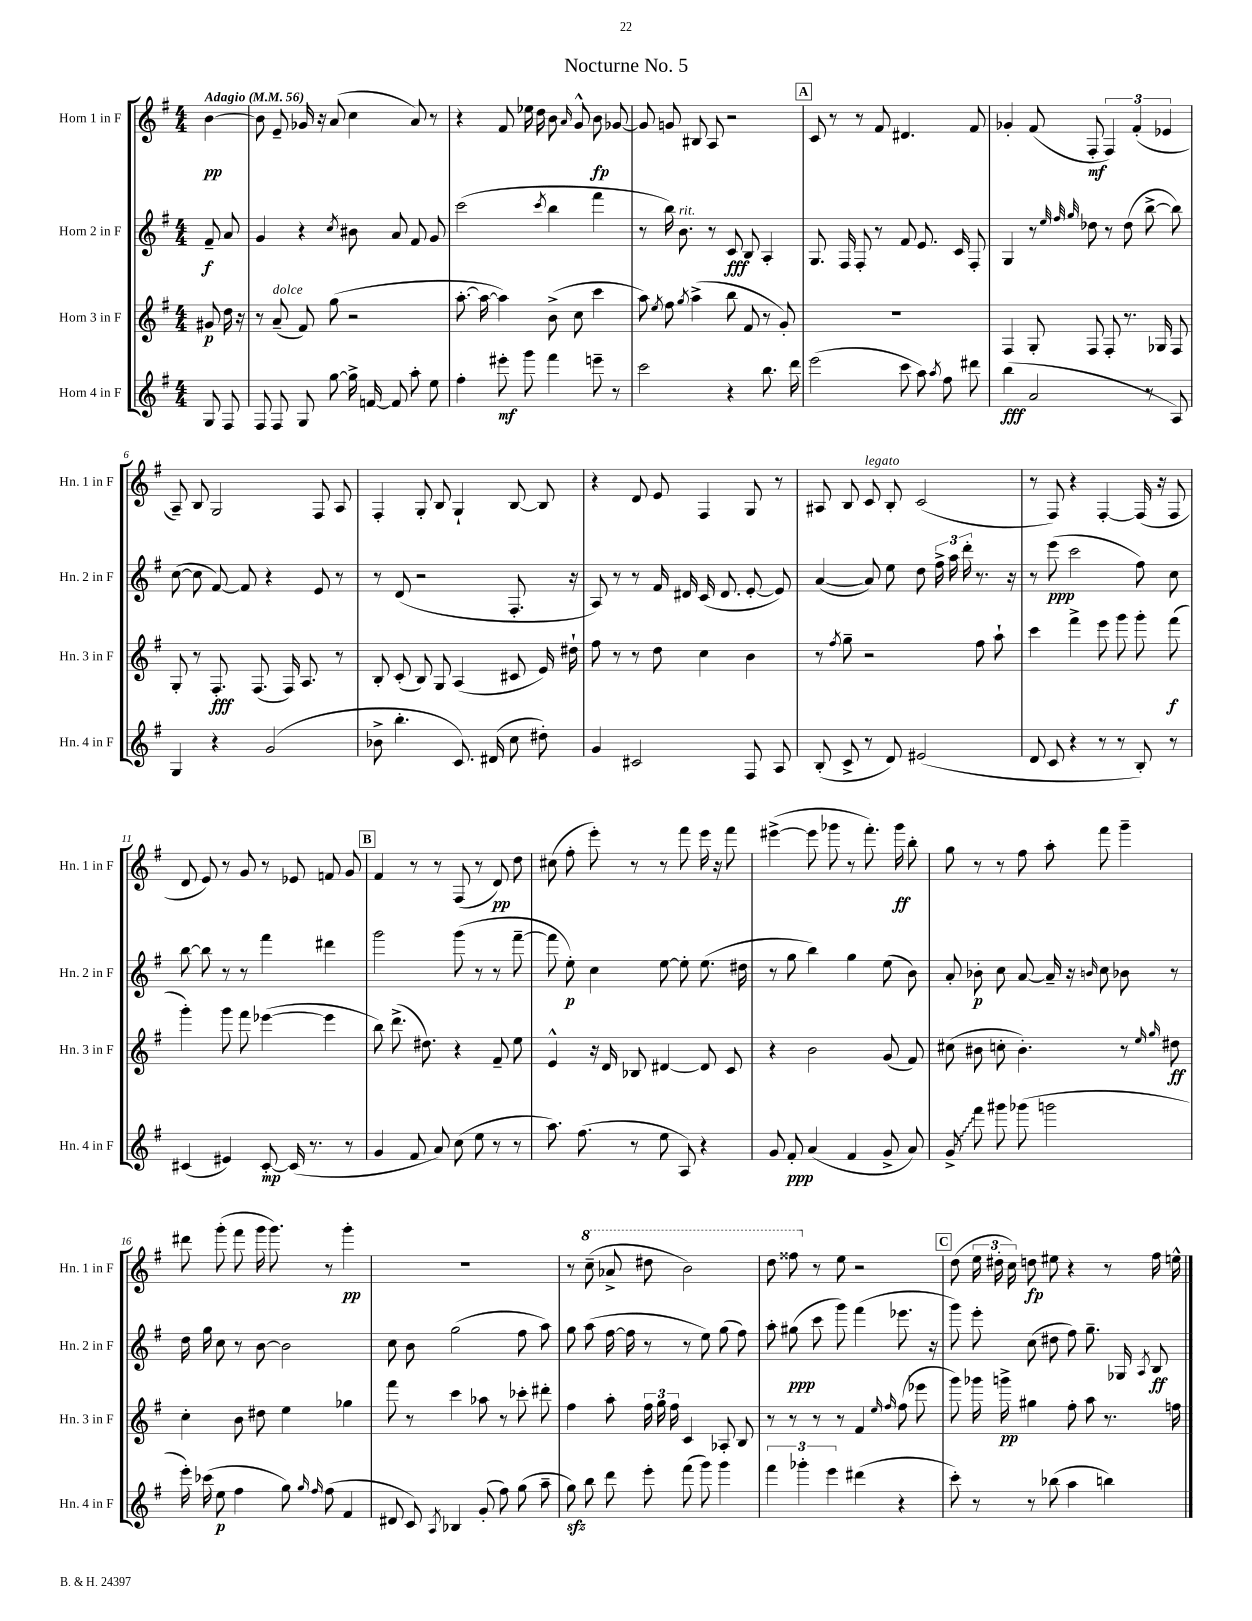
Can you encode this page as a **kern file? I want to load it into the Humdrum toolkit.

**kern	**kern	**kern	**kern
*staff4	*staff3	*staff2	*staff1
*clefG2	*clefG2	*clefG2	*clefG2
*k[f#]	*k[f#]	*k[f#]	*k[f#]
*M4/4	*M4/4	*M4/4	*M4/4
*MM56	*MM56	*MM56	*MM56
8G	8g#	8f#~	[4b
8F#	16dd	8a	.
.	16r	.	.
=	=	=	=
8F#	8r	4g	8b]
8F#	(8a~	.	8e~
8G	8f#)	4r	16g-
.	.	.	16r
[8gg	(8gg	.	(8a
.	.	8qcc	.
16gg^]	2r	8b#	4cc
[16f	.	.	.
8f]	.	8a	.
8aa'	.	8f#	8a)
8ee	.	8g	8r
=	=	=	=
4ff#'	[8.aa'	(2ccc	4r
.	16aa_	.	.
8eee#'	4aa])	.	8f#
8ggg	.	.	16ee-
.	.	.	16dd
.	.	8qccc	.
4fff#	(8b^	4bb	8b
.	.	.	16qqa
.	8cc	.	8g^^
8eee~	4ccc	4fff#	8b
8r	.	.	[8g-
=	=	=	=
2ccc	8aa)	8r	8g-]
.	8qee	.	.
.	8ff#	16bb)	8g
.	.	8.b	.
.	8qgg	.	.
.	(4aa^	.	8B#
.	.	8r	8A
4r	8bb	8c	2r
.	8f#	8B	.
8.bb	8r	4A'	.
.	8g')	.	.
16ddd	.	.	.
=	=	=	=
(2eee	1r	8.G	8c
.	.	.	8r
.	.	16F#	.
.	.	8F#'	8r
.	.	8r	8f#
8ccc	.	8f#	4.d#
8aa)	.	8.e	.
8qaa	.	.	.
8ff#	.	.	.
.	.	16c	.
8ddd#	.	8F#'	8f#
=	=	=	=
(4bb	4F#	4G	4g-'
2a	8G'	8r	(8f#
.	.	32qqee	.
.	.	32qqff#	.
.	.	32qqgg	.
.	8F#	8dd-	8F#'
.	8F#'	8r	6F#)
.	8.r	(8dd-	.
.	.	.	(6f#'
8r	.	[8bb^	.
.	16G-	.	.
.	.	.	6e-
8A)	8F#	8bb])	.
=	=	=	=
4G	8G'	([8cc	8A~)
.	8r	8cc]	8B
4r	8.F#'	[8f#)	2G
.	.	8f#]	.
.	(8.F#	.	.
(2g	.	4r	.
.	16F#)	.	.
.	8.A	.	.
.	.	8e	8F#
.	8r	8r	8A
=	=	=	=
8b-^	8B'	8r	4F#'
4.bb'	(8c'	(8d	.
.	8B)	2r	8G'
.	8G	.	8B
8.c)	(4A	.	4G`
(16d#	.	.	.
8cc	8c#	8.F#'	[8B
8dd#')	16e)	.	8B]
.	16dd#`	16r	.
=	=	=	=
4g	8ff#	8A)	4r
.	8r	8r	.
2c#	8r	8r	8d
.	8dd	16f#	8e
.	.	16d#	.
.	4cc	(16c	4F#
.	.	8.d#	.
8F#	4b	[8e'	8G
8A	.	8e])	8r
=	=	=	=
(8B'	8r	([4a	8A#
.	8qff#	.	.
8c^	8gg~	.	8B
8r	2r	8a])	8c
8d)	.	8ee	8B'
(2e#	.	8dd	(2c
.	.	24ff#^	.
.	.	24aa	.
.	.	24ddd'	.
.	8ff#	8.r	.
.	8aa`	.	.
.	.	16r	.
=	=	=	=
8d	4ccc	8r	8r
8c	.	(8eee	8F#)
4r	4fff#^	2ccc	4r
8r	8eee	.	[4F#'
8r	8ggg	.	.
8B')	8ggg'	8ff#)	(16F#]
.	.	.	16r
8r	(8fff#	8cc	8F#
=	=	=	=
(4c#	4ggg')	[8bb	8d
.	.	8bb]	8e)
4e#)	8ggg	8r	8r
.	8fff#	8r	8g
[8c#'	([4eee-	4fff#	8r
(16c#]	.	.	8e-
8.r	.	.	.
.	4eee-]	4ddd#	8f
8r	.	.	8g
=	=	=	=
4g	8bb)	2ggg	4f#
.	(8.ddd^	.	.
8f#	.	.	8r
.	8.dd#)	.	.
8a)	.	.	8r
(8cc	4r	(8ggg	(8F#
8ee	.	8r	8r
8r	8f#~	8r	8d)
8r	8ee	[8fff#~	8dd
=	=	=	=
8.aa)	4e^^	8fff#]	(8cc#
.	.	8ee')	8ff#'
(8.ff#	.	.	.
.	16r	4cc	8eee')
.	16d	.	.
8r	8B-	.	8r
8ee	[4d#	[8ee	8r
8A)	.	8ee']	8fff#
4r	8d#]	(8.ee	16eee
.	.	.	16r
.	8c	.	8fff#
.	.	16dd#	.
=	=	=	=
8g	4r	8r	([4eee#^
8f#'	.	8gg	.
(4a	2b	4bb)	8eee#]
.	.	.	8ggg-
4f#	.	4gg	8r
.	.	.	8.fff#')
8g^	(8g	(8ee	.
.	.	.	16ggg-
8a)	8f#)	8b)	8bb'
=	=	=	=
8g^	(8cc#	8a'	8gg
8fff#	8b#	8b-'	8r
8ggg#	8cc'	8cc	8r
(8ggg-	4.b#')	[8a	8ff#
2ggg	.	16a~]	8aa'
.	.	16r	.
.	.	16qqb	.
.	.	8cc	8fff#
.	8r	8b-	4ggg~
.	16qqee	.	.
.	16qqgg	.	.
.	8dd#	8r	.
=	=	=	=
16eee')	4cc'	16dd	8ddd#
(16ccc-	.	16gg	.
8ee	.	8cc	(8ggg'
4ff#	8b	8r	8fff#
.	8dd#	[8b	16ggg
.	.	.	8.ggg)
8gg)	4ee	2b]	.
16qqgg	.	.	.
16qqff#	.	.	.
(8ff#	.	.	8r
4f#	4gg-	.	4ggg'
=	=	=	=
8d#	8fff#	8cc	1r
8c)	8r	8b	.
8qA	.	.	.
4B-	4ccc	(2gg	.
(8g'	8aa-	.	.
8ff#)	8r	.	.
(8gg	8ccc-'	8ff#	.
8aa~	8ddd#'	8aa)	.
=	=	=	=
8gg)	4ff#	8gg	8r
8bb	.	(8aa	(8ccc~
8ddd	8aa'	[16ff#	8aa-^
.	.	16ff#]	.
8eee'	24ff#	8r	8ddd#
.	24gg	.	.
.	24ff#	.	.
(8fff#	4c	8r	2bb)
8ggg)	.	8ee)	.
4ggg	8A-'	(8gg	.
.	8B	8ff#)	.
=	=	=	=
6fff#	8r	8aa'	8ddd
.	8r	(8gg#	8fff##
6ggg-'	.	.	.
.	8r	8ccc	8r
6eee	.	.	.
.	8r	8ggg)	8ee
(4ddd#	4f#	(4fff#	2r
.	16qqee	.	.
.	16qqff#	.	.
4r	(8ff#	8.eee-	.
.	8eee-	.	.
.	.	16r	.
=	=	=	=
8ccc')	8ggg)	8ggg)	(8dd
8r	16ggg-	8eee'	24ee
.	.	.	24dd#'
.	16ggg^	.	.
.	.	.	24cc)
8r	4gg#	(8cc	8dd
(8bb-	.	8dd#	8ee#
4aa	8ff#'	8ff#)	4r
.	8aa	8.gg~	.
4bb)	8.r	.	8r
.	.	16G-	.
.	.	8qA	.
.	.	8B	16ff#
.	16ff	.	16ee^^
==	==	==	==
*-	*-	*-	*-
